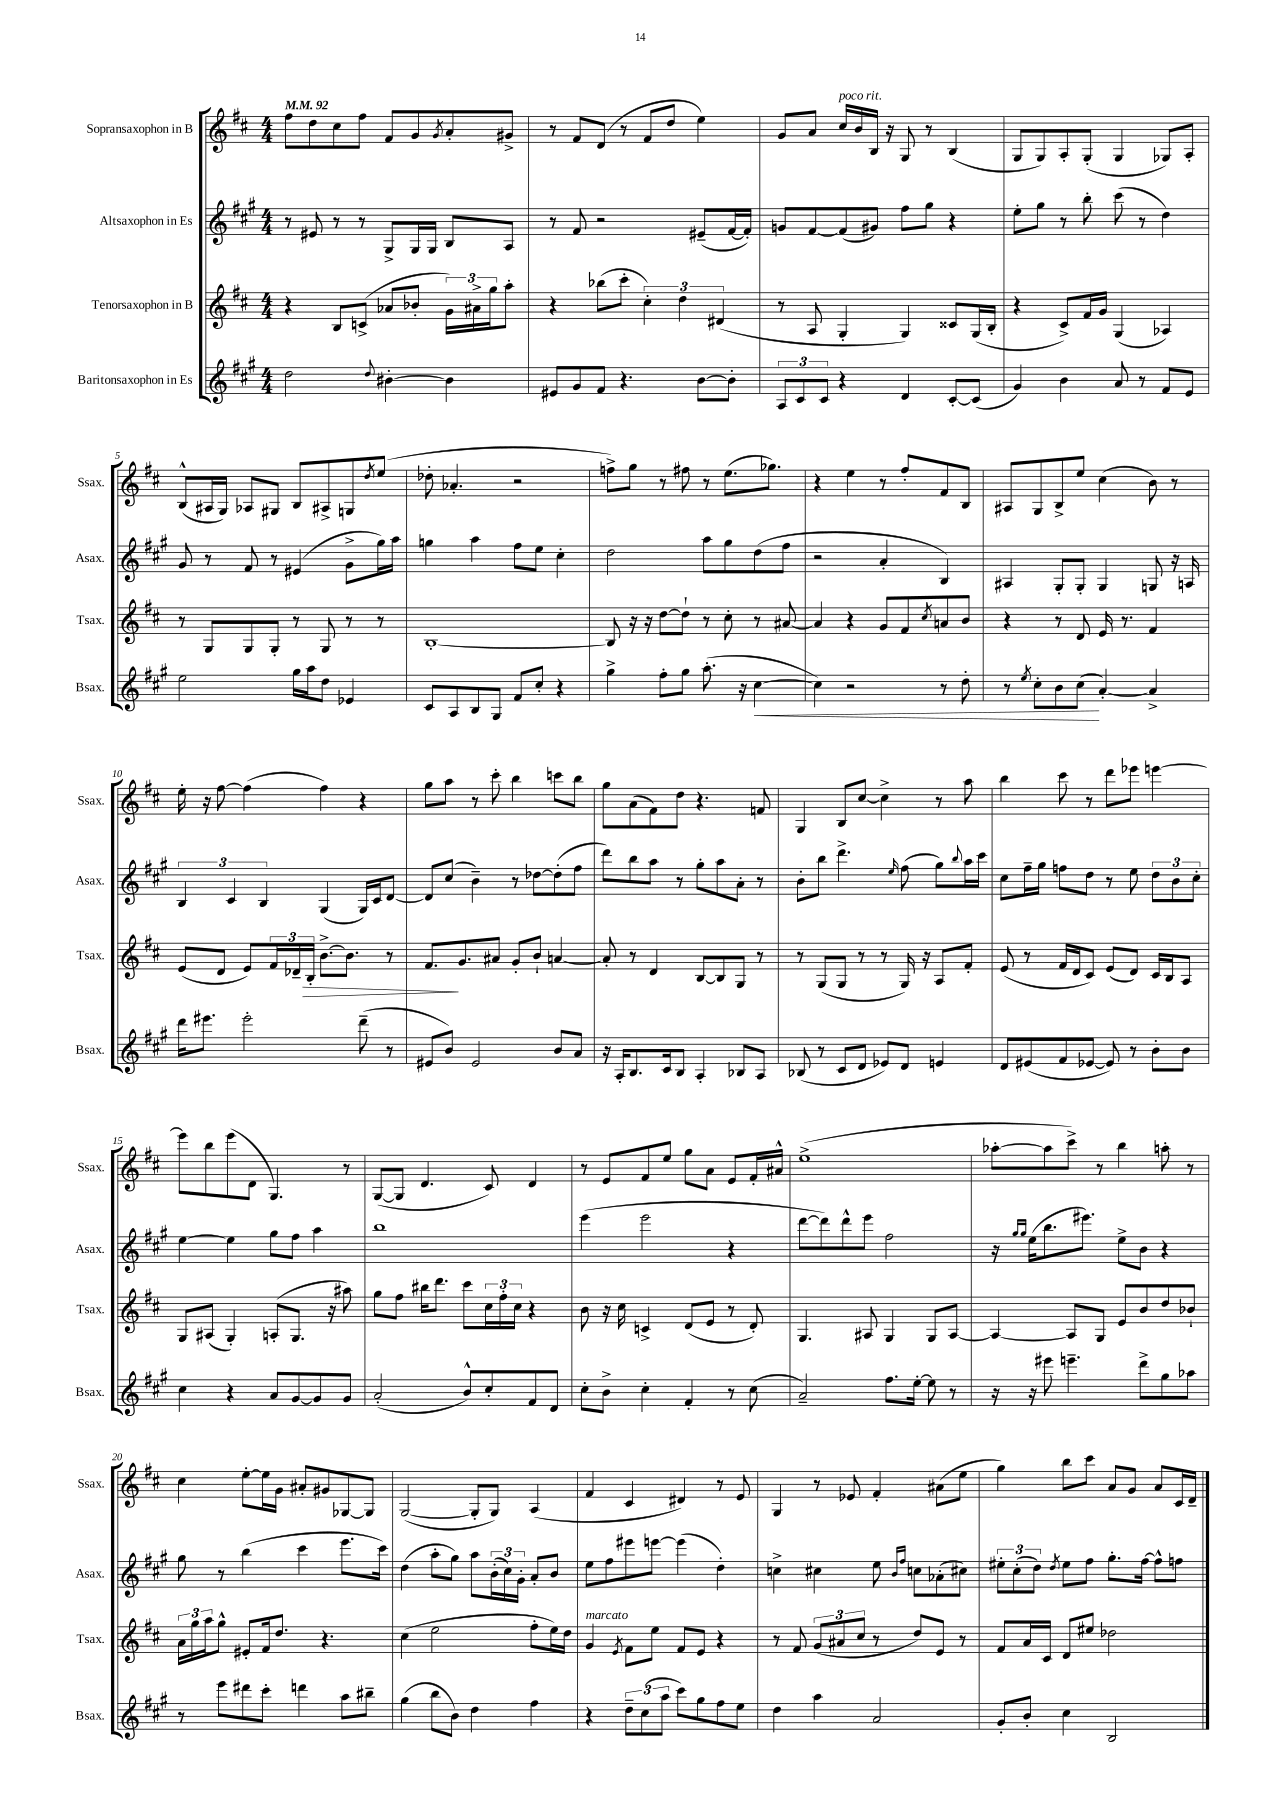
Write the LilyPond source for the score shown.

<<
\new StaffGroup <<
\new Staff = "s0" \with { instrumentName = "Sopransaxophon in B" shortInstrumentName = "Ssax." } {
    \clef treble \key d \major \numericTimeSignature \time 4/4 \tempo 4 = 92
    fis''8 d''8 cis''8 fis''8 fis'8 g'8 \acciaccatura { g'8 } a'8-. gis'8-> |
    r8 fis'8 d'8( r8 fis'8 d''8 e''4) |
    g'8 a'8 cis''16^\markup { \italic "poco rit." } b'16 b16 r16 g8 r8 b4( |
    g8 g8) a8-. g8-.( g4 ges8) a8-. |
    b8-^( ais16 g16) aes8 gis8 b8 ais8-> g8 \acciaccatura { d''8 } e''8( |
    des''8-. aes'4.-. r2 |
    f''8->) g''8 r8 fis''8 r8 e''8.( ges''8.) |
    r4 e''4 r8 fis''8-. fis'8 b8 |
    ais8 g8 b8-> e''8 cis''4( b'8) r8 |
    e''16-. r16 fis''8~ fis''4( fis''4) r4 |
    g''8 a''8 r8 cis'''8-. b''4 c'''8 b''8 |
    g''8 a'8( fis'8) d''8 r4. f'8 |
    g4 b8 cis''8~ cis''4-> r8 a''8 |
    b''4 cis'''8 r8 d'''8 ees'''8 e'''4~ |
    e'''8 b''8 e'''8( d'8 g4.) r8 |
    g8~( g8 d'4. cis'8) d'4 |
    r8 e'8 fis'8 e''8 g''8 a'8 e'8 fis'16-. ais'16-^ |
    e''1->( |
    aes''8~-. aes''8 cis'''8->) r8 b''4 a''8-. r8 |
    cis''4 e''8~-. e''16 g'16 ais'8-. gis'8 ges8~ ges8 |
    g2~( g8-. g8) a4( |
    fis'4 cis'4 dis'4) r8 e'8 |
    g4 r8 ees'8 fis'4-. ais'8( e''8 |
    g''4) b''8 cis'''8 a'8 g'8 a'8 cis'16 d'16-- \bar "|." |
}
\new Staff = "s1" \with { instrumentName = "Altsaxophon in Es" shortInstrumentName = "Asax." } {
    \clef treble \key a \major \numericTimeSignature \time 4/4
    r8 eis'8 r8 r8 gis8-> gis16 gis16 b8 a8 |
    r8 fis'8 r2 eis'8--( fis'16~ fis'16-.) |
    g'8 fis'8~ fis'8( gis'8) fis''8 gis''8 r4 |
    e''8-. gis''8 r8 b''8-. cis'''8( r8 d''4) |
    gis'8 r8 fis'8 r8 eis'4( gis'8-> gis''16) a''16 |
    g''4 a''4 fis''8 e''8 cis''4-. |
    d''2 a''8 gis''8 d''8( fis''8 |
    r2 a'4-. b4) |
    ais4 gis8-. gis8-. gis4 g8 r16 a16 |
    \tuplet 3/2 { b4 cis'4 b4 } gis4( gis16) cis'16 d'8~ |
    d'8 cis''8( b'4--) r8 des''8~ des''8-.( fis''8 |
    d'''8) b''8 a''8 r8 gis''8-. a''8 a'8-. r8 |
    b'8-. b''8 d'''4.-> \grace { e''16 } fis''8( gis''8) \appoggiatura { b''8 } a''16 cis'''16 |
    cis''8 fis''16-- gis''16 f''8 d''8 r8 e''8 \tuplet 3/2 { d''8 b'8 cis''8-. } |
    e''4~ e''4 gis''8 fis''8 a''4 |
    b''1 |
    e'''4( e'''2 r4 |
    d'''8~ d'''8) d'''8-^ e'''8 fis''2 |
    r16 \grace { gis''16 gis''16 } e''16( b''8. eis'''8.) e''8-> b'8 r4 |
    gis''8 r8 b''4( cis'''4 e'''8. cis'''16) |
    d''4( a''8-. gis''8) a''8 \tuplet 3/2 { b'16-.( cis''16) gis'16-. } a'8-. b'8 |
    e''8 fis''8 eis'''8 e'''8~ e'''4( d''4-.) |
    c''4-> cis''4 e''8 \grace { b'16 fis''16 } c''8 aes'8-.( cis''8) |
    \tuplet 3/2 { eis''8-. cis''8-.( d''8) } \acciaccatura { d''8 } eis''8 fis''8 gis''8.-. fis''16~ fis''8-^ f''8 \bar "|." |
}
\new Staff = "s2" \with { instrumentName = "Tenorsaxophon in B" shortInstrumentName = "Tsax." } {
    \clef treble \key d \major \numericTimeSignature \time 4/4
    r4 b8 c'8->( aes'8 bes'8-. \tuplet 3/2 { g'16) ais'16-> g''16 } a''8-. |
    r4 bes''8( cis'''8-. \tuplet 3/2 { cis''4-.) d''4 dis'4( } |
    r8 a8 g4-. g4) cisis'8 g16( b16-. |
    r4 cis'8->) fis'16 g'16 g4( aes4) |
    r8 g8 g8 g8-. r8 g8 r8 r8 |
    b1~-. |
    b8 r16 r16 d''8~ d''8-! r8 cis''8-. r8 ais'8~ |
    ais'4 r4 g'8 fis'8 \acciaccatura { cis''8 } a'8 b'8 |
    r4 r8 d'8 e'16 r8. fis'4 |
    e'8( d'8 e'8) \tuplet 3/2 { fis'16 des'16-- b16-.\> } b'8.~-> b'8. r8 |
    fis'8.\! g'8. ais'8 g'8-. b'8-! a'4~ |
    a'8-. r8 d'4 b8~ b8 g8 r8 |
    r8 g8( g8 r8 r8 g16) r16 a8 fis'8-. |
    e'8( r8 fis'16 d'16 cis'8) e'8( d'8) cis'16 b16 a8 |
    g8 ais8( g4-.) a8-.( g8. r16 ais''8) |
    g''8 fis''8 bis''16 d'''8. cis'''8 \tuplet 3/2 { cis''16 fis''16-. cis''16 } r4 |
    b'8 r16 cis''16 c'4-> d'8( e'8 r8 d'8-.) |
    g4. ais8 g4 g8 ais8~ |
    ais4~ ais8 g8 e'8 b'8 d''8 bes'8-! |
    \tuplet 3/2 { a'16 g''16 a''16 } g''8-^ eis'8-. fis'16 d''8. r4. |
    cis''4( e''2 fis''8-. e''16) d''16 |
    g'4^\markup { \italic "marcato" } \acciaccatura { e'8 } fis'8 e''8 fis'8 e'8 r4 |
    r8 fis'8 \tuplet 3/2 { g'8( ais'8 cis''8 } r8 d''8) e'8 r8 |
    fis'8 a'16 cis'16 d'8 eis''8 des''2 \bar "|." |
}
\new Staff = "s3" \with { instrumentName = "Baritonsaxophon in Es" shortInstrumentName = "Bsax." } {
    \clef treble \key a \major \numericTimeSignature \time 4/4
    d''2 \appoggiatura { d''8 } bis'4~-. bis'4 |
    eis'8 gis'8 fis'8 r4. b'8~ b'8-. |
    \tuplet 3/2 { a8 cis'8 cis'8 } r4 d'4 cis'8~-. cis'8( |
    gis'4) b'4 a'8 r8 fis'8 e'8 |
    e''2 gis''16 a''16 d''8 ees'4 |
    cis'8 a8 b8 gis8 fis'8 cis''8-. r4 |
    gis''4-> fis''8-. gis''8 a''8.-.( r16 cis''4~\< |
    cis''4) r2 r8 d''8-. |
    r8 \acciaccatura { e''8 } cis''8-. b'8 cis''8\!( a'4~-.) a'4-> |
    d'''16 eis'''8. eis'''2-. d'''8--( r8 |
    eis'8 b'8) eis'2 b'8 a'8 |
    r16 a16-. b8. cis'16 b8 a4-. bes8 a8 |
    bes8( r8 cis'8 d'8 ees'8) d'8 e'4 |
    d'8 eis'8( fis'8 ees'8~ ees'8) r8 b'8-. b'8 |
    cis''4 r4 a'8 gis'8~ gis'8 gis'8 |
    a'2-.( b'8-^) cis''8-. fis'8 d'8 |
    cis''8-. b'8-> cis''4-. fis'4-. r8 cis''8( |
    a'2--) fis''8. e''16~-. e''8 r8 |
    r16 r16 eis'''8 e'''4.-- d'''8-> gis''8 aes''8 |
    r8 e'''8 dis'''8 cis'''8-. d'''4 a''8 bis''8-- |
    gis''4( b''8 b'8) d''4 fis''4 |
    r4 \tuplet 3/2 { d''8-- cis''8( a''8 } cis'''8) gis''8 fis''8 e''8 |
    d''4 a''4 a'2 |
    gis'8-. b'8-. cis''4 b2 \bar "|." |
}
>>
>>
